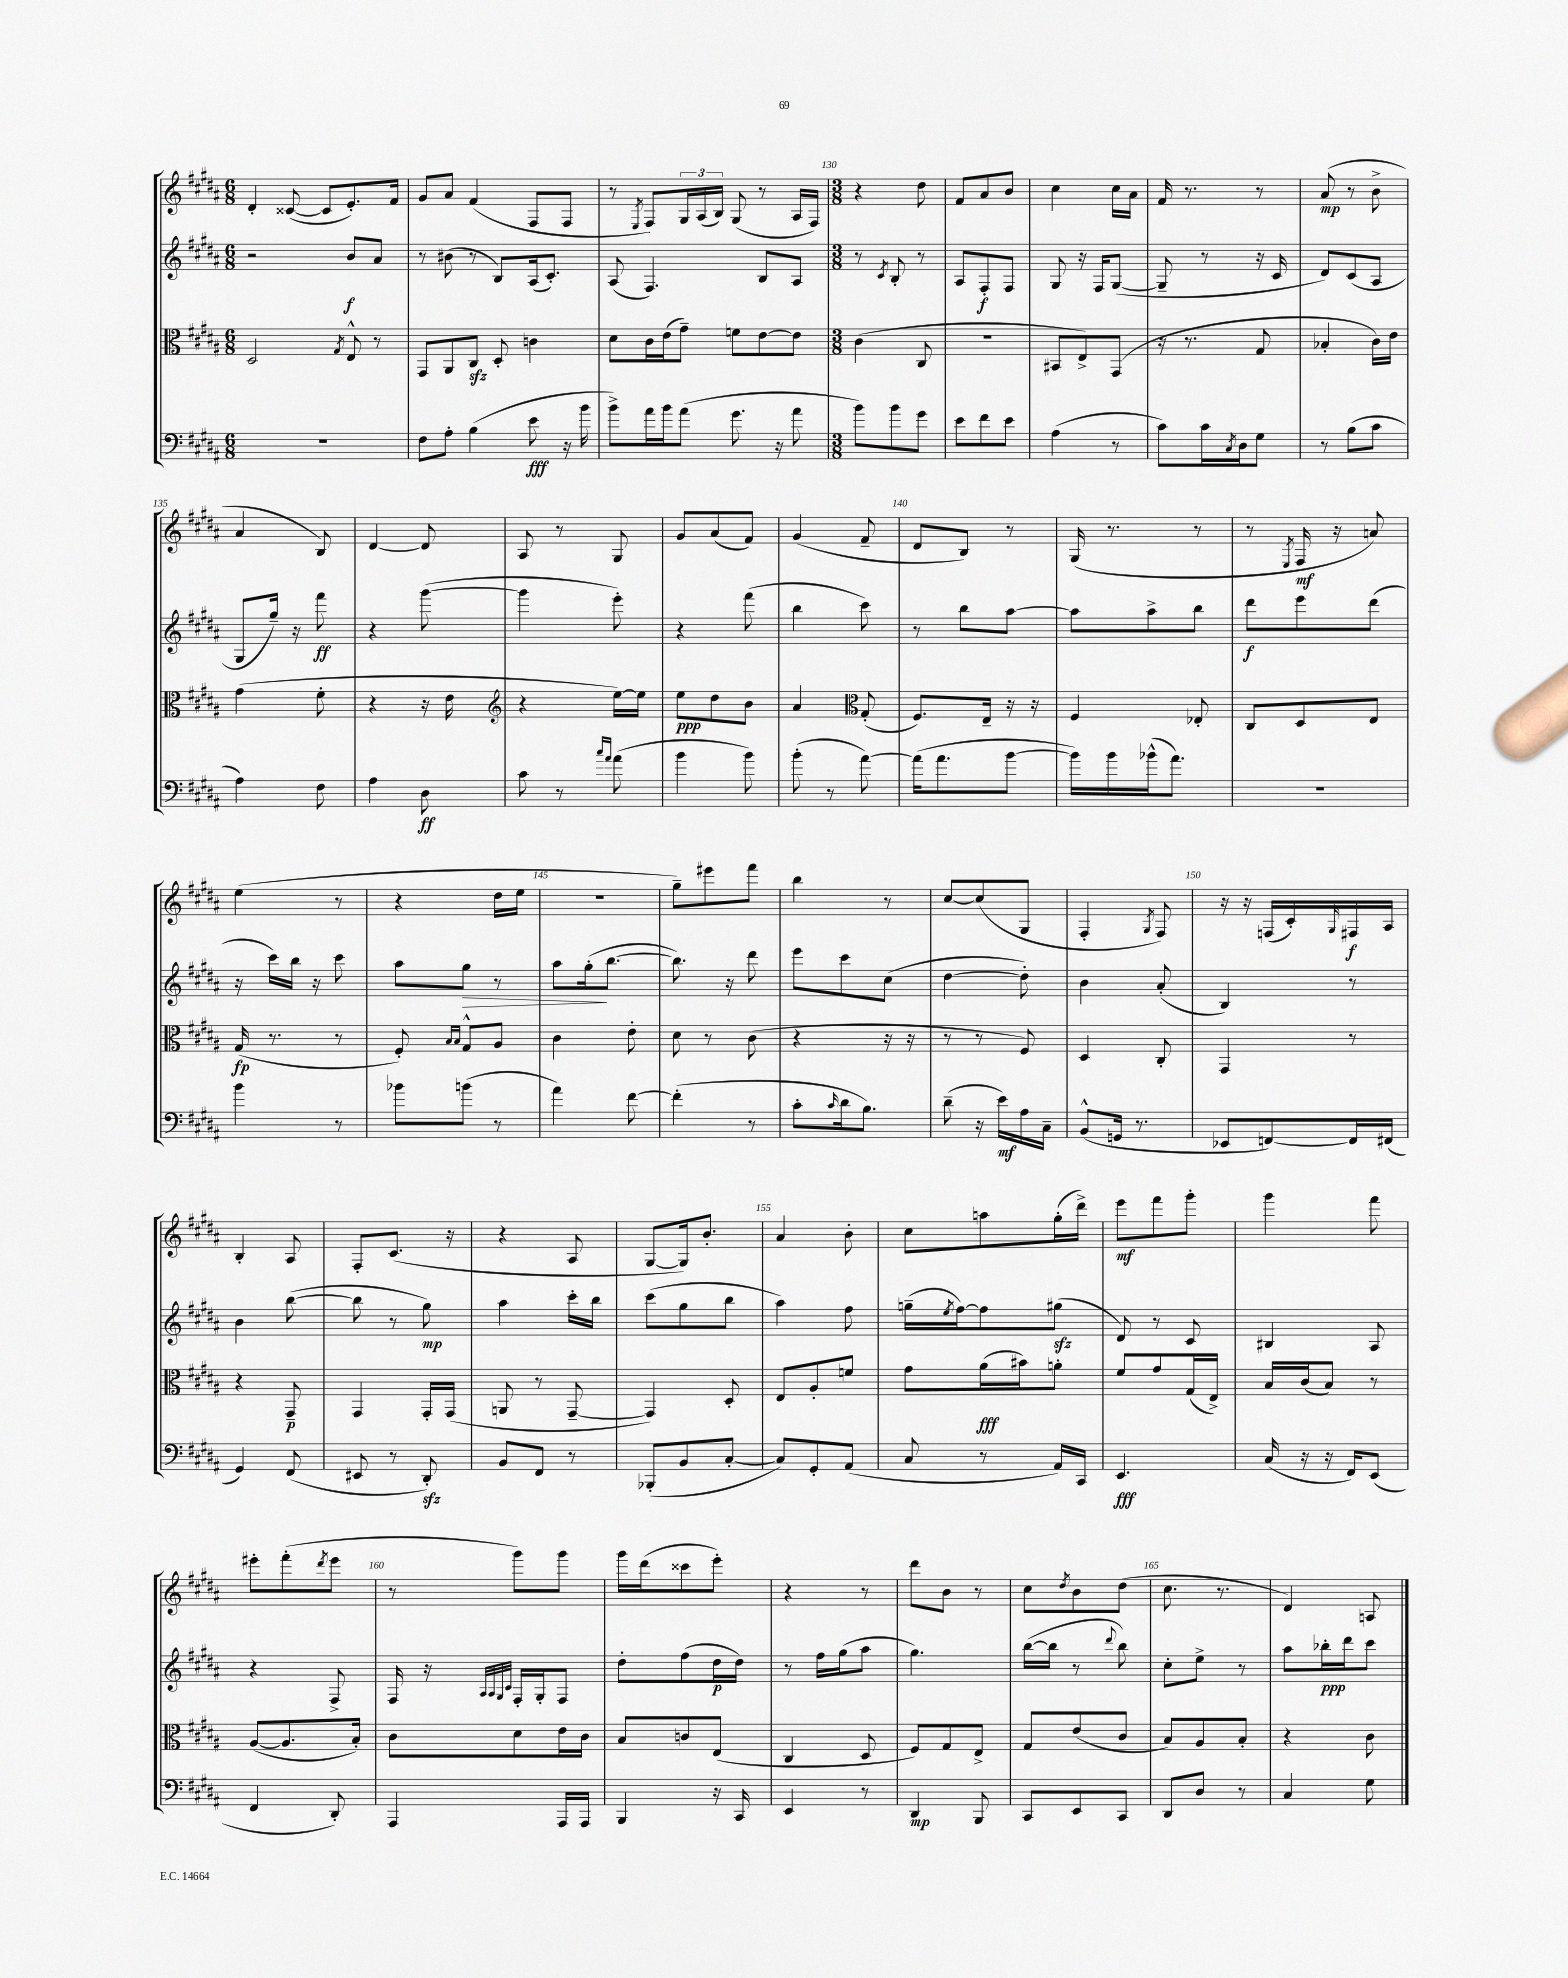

**kern	**kern	**kern	**kern
*staff4	*staff3	*staff2	*staff1
*clefF4	*clefC3	*clefG2	*clefG2
*k[f#c#g#d#a#]	*k[f#c#g#d#a#]	*k[f#c#g#d#a#]	*k[f#c#g#d#a#]
*M6/8	*M6/8	*M6/8	*M6/8
2.r	2D#	2r	4d#'
.	.	.	([8c##
.	.	.	8c##]
.	8qG#	.	.
.	8E^^	8b	8.e')
.	8r	8a#	.
.	.	.	16f#
=	=	=	=
8F#	8GG#	8r	8g#
8A#'	8AA#	(8b#	8a#
(4B	8C#	8r	(4f#
.	8D#'	8B)	.
8e	4c	(16A#	8F#
.	.	8.c#')	.
16r	.	.	8F#
16b	.	.	.
=	=	=	=
8b^)	8d#	(8A#	8r
.	.	.	8qE
16a#	16c#	4.F#)	8F#)
16b	(16e	.	.
(8a#	8g#~)	.	24G#
.	.	.	(24A#
.	.	.	24B)
8.g#	8f	.	(8G#
.	[8e	8B	8r
16r	.	.	.
8a#	8e]	8A#	16A#
.	.	.	16F#)
=	=	=	=
*M3/8	*M3/8	*M3/8	*M3/8
8b)	(4c#	8r	4r
.	.	8qc#	.
8b	.	8B'	.
8g#	8C#	8r	8dd#
=	=	=	=
8e	4.r	8A#	8f#
8f#	.	8F#'	8a#
8e	.	8F#	8b
=	=	=	=
(4A#	8BB#	8G#	4cc#
.	8E^)	16r	.
.	.	16F#	.
8r	(8GG#	([8G#	16cc#
.	.	.	16a#
=	=	=	=
8c#)	16r	8G#~]	16f#
.	8.r	.	8.r
16c#	.	8r	.
8qC#	.	.	.
16D#	.	.	.
8G#	8G#	16r	8r
.	.	16c#	.
=	=	=	=
8r	4B-'	8d#)	(8a#
(8B	.	(8c#	8r
8c#	16c#)	8A#	8b^
.	16e	.	.
=	=	=	=
4A#)	(4g#	8G#	4a#
.	.	16gg#~)	.
.	.	16r	.
8F#	8f#'	8fff#	8B)
=	=	=	=
4A#	4r	4r	[4d#
8D#	16r	([8ggg#	8d#]
.	16e	.	.
=	=	=	=
*	*clefG2	*	*
8c#	4r	4ggg#]	8A#
8r	.	.	8r
16qqcc#	.	.	.
16qqa#	.	.	.
(8a#	[16ee)	8eee')	8G#
.	16ee]	.	.
=	=	=	=
4b	8ee	4r	8g#
.	8dd#	.	(8a#
8b)	8b	(8fff#	8f#)
=	=	=	=
(8b'	4a#	4bb	(4g#
8r	.	.	.
*	*clefC3	*	*
[8a#)	(8G#'	8ccc#)	8f#~
=	=	=	=
(16a#]	8.F#)	8r	8d#
8.a#	.	.	.
.	.	8bb	8B)
.	16E~	.	.
[8b	16r	[8aa#	8r
.	16r	.	.
=	=	=	=
16b])	4F#	8aa#]	(16G#
16b	.	.	8.r
(16b-^^	.	8aa#^	.
8.a#)	.	.	.
.	8E-'	8bb	8r
=	=	=	=
4.r	8C#	8ddd#	8r
.	.	.	8qE
.	8D#	8eee	16F#
.	.	.	16r
.	8E	(8ddd#	8a)
=	=	=	=
4b	(16G#	16r	(4ee
.	8.r	16ccc#)	.
.	.	16bb	.
.	.	16r	.
8r	8r	8ccc#	8r
=	=	=	=
8b-	8F#')	8aa#	4r
.	16qqB	.	.
.	16qqB	.	.
(8b	8G#^^	8gg#	.
8r	8A#	8r	16dd#
.	.	.	16ee
=	=	=	=
4a#)	4c#	8aa#	4.r
.	.	(16gg#'	.
.	.	[8.bb	.
[8f#	8e'	.	.
=	=	=	=
(4f#']	8d#	8.bb])	8gg#~)
.	8r	.	8eee#
.	.	16r	.
8r	(8c#	8ddd#	8fff#
=	=	=	=
8c#'	4r	8eee	4bb
16qqc#	.	.	.
16d#	.	8ccc#	.
8.B)	.	.	.
.	16r	(8cc#	8r
.	16r	.	.
=	=	=	=
(8d#~	8r	[4dd#	[8cc#
16r	8r	.	(8cc#]
16e)	.	.	.
16A#	8F#)	8dd#'])	8G#
16C#~	.	.	.
=	=	=	=
(8BB^^	4D#	4b	4F#'
16GG	.	.	.
8.r	.	.	.
.	.	.	8qG#
.	8C#'	(8a#'	8F#)
=	=	=	=
8EE-	4GG#	4B)	16r
.	.	.	16r
[8FF)	.	.	(16F
.	.	.	16c#')
.	.	.	16qqG#
16FF]	8r	8r	16F#
(16FF#	.	.	16A#
=	=	=	=
4GG#)	4r	4b	4B'
(8FF#	8GG#~	([8bb	8A#
=	=	=	=
8EE#	4GG#	8bb]	8F#'
8r	.	8r	(8.c#
8DD#')	16GG#'	8gg#)	.
.	(16GG#	.	16r
=	=	=	=
8BB	8AA	4aa#	4r
8FF#	8r	.	.
8r	[8GG#~	16ccc#'	8A#
.	.	16bb	.
=	=	=	=
(8BBB-'	4GG#])	(8ccc#	[8G#
8BB	.	8gg#	16G#])
.	.	.	8.b'
[8C#'	8D#'	8bb	.
=	=	=	=
8C#])	8E	4aa#)	4a#
8GG#'	8A#'	.	.
(8AA#	8f	8ff#	8b'
=	=	=	=
8C#	8g#	(16gg~	8cc#
.	.	8qee	.
.	.	[16ff#)	.
8r	(16a#	8ff#]	8aa
.	16b#)	.	.
16AA#)	8a'	(8gg#	(16gg#'
16CC#	.	.	16ddd#^)
=	=	=	=
4.EE	8f#	8d#)	8eee
.	8g#	8r	8fff#
.	(16G#	8c#	8ggg#'
.	16E^)	.	.
=	=	=	=
(16C#	16B	4B#	4ggg#
16r	(16c#	.	.
16r	8B)	.	.
16FF#)	.	.	.
(8EE	8r	8A#	8fff#
=	=	=	=
4FF#	([8A#	4r	8eee#'
.	8.A#]	.	(8fff#'
.	.	.	8qddd#
8DD#')	.	8F#^	8eee#
.	16B')	.	.
=	=	=	=
4AAA#	8c#	16F#	8r
.	.	16r	.
.	.	32qqA#	.
.	.	32qqA#	.
.	.	32qqG#	.
.	.	32qqc#	.
.	8d#	16F#'	8ggg#)
.	.	16G#'	.
16AAA#	16e	8F#	8ggg#
16AAA#	16c#	.	.
=	=	=	=
4BBB	8B	8dd#'	16ggg#
.	.	.	(16ddd#
.	8c	(8ff#	8ccc##
16r	(8E	16dd#	8eee')
16CC#	.	16dd#)	.
=	=	=	=
4EE	4C#	8r	4r
.	.	16ff#	.
.	.	(16gg#	.
8r	8D#	8aa#	8r
=	=	=	=
4DD#	8F#)	4.gg#)	8ddd#
.	8G#	.	8b
8BBB	8E^	.	8r
=	=	=	=
8CC#	8G#	([16bb	8cc#
.	.	16bb]	.
.	.	.	8qdd#
8EE	(8e	8r	8b
.	.	8qqddd#	.
8CC#	8c#	8bb)	(8dd#
=	=	=	=
8DD#	8B)	8cc#'	8.cc#
8D#	8A#	8ee^	.
.	.	.	8.r
8r	8B'	8r	.
=	=	=	=
4C#	4r	8aa#	4d#)
.	.	16bb-'	.
.	.	16ddd#	.
8G#	8c#	8ccc#	8A
==	==	==	==
*-	*-	*-	*-
